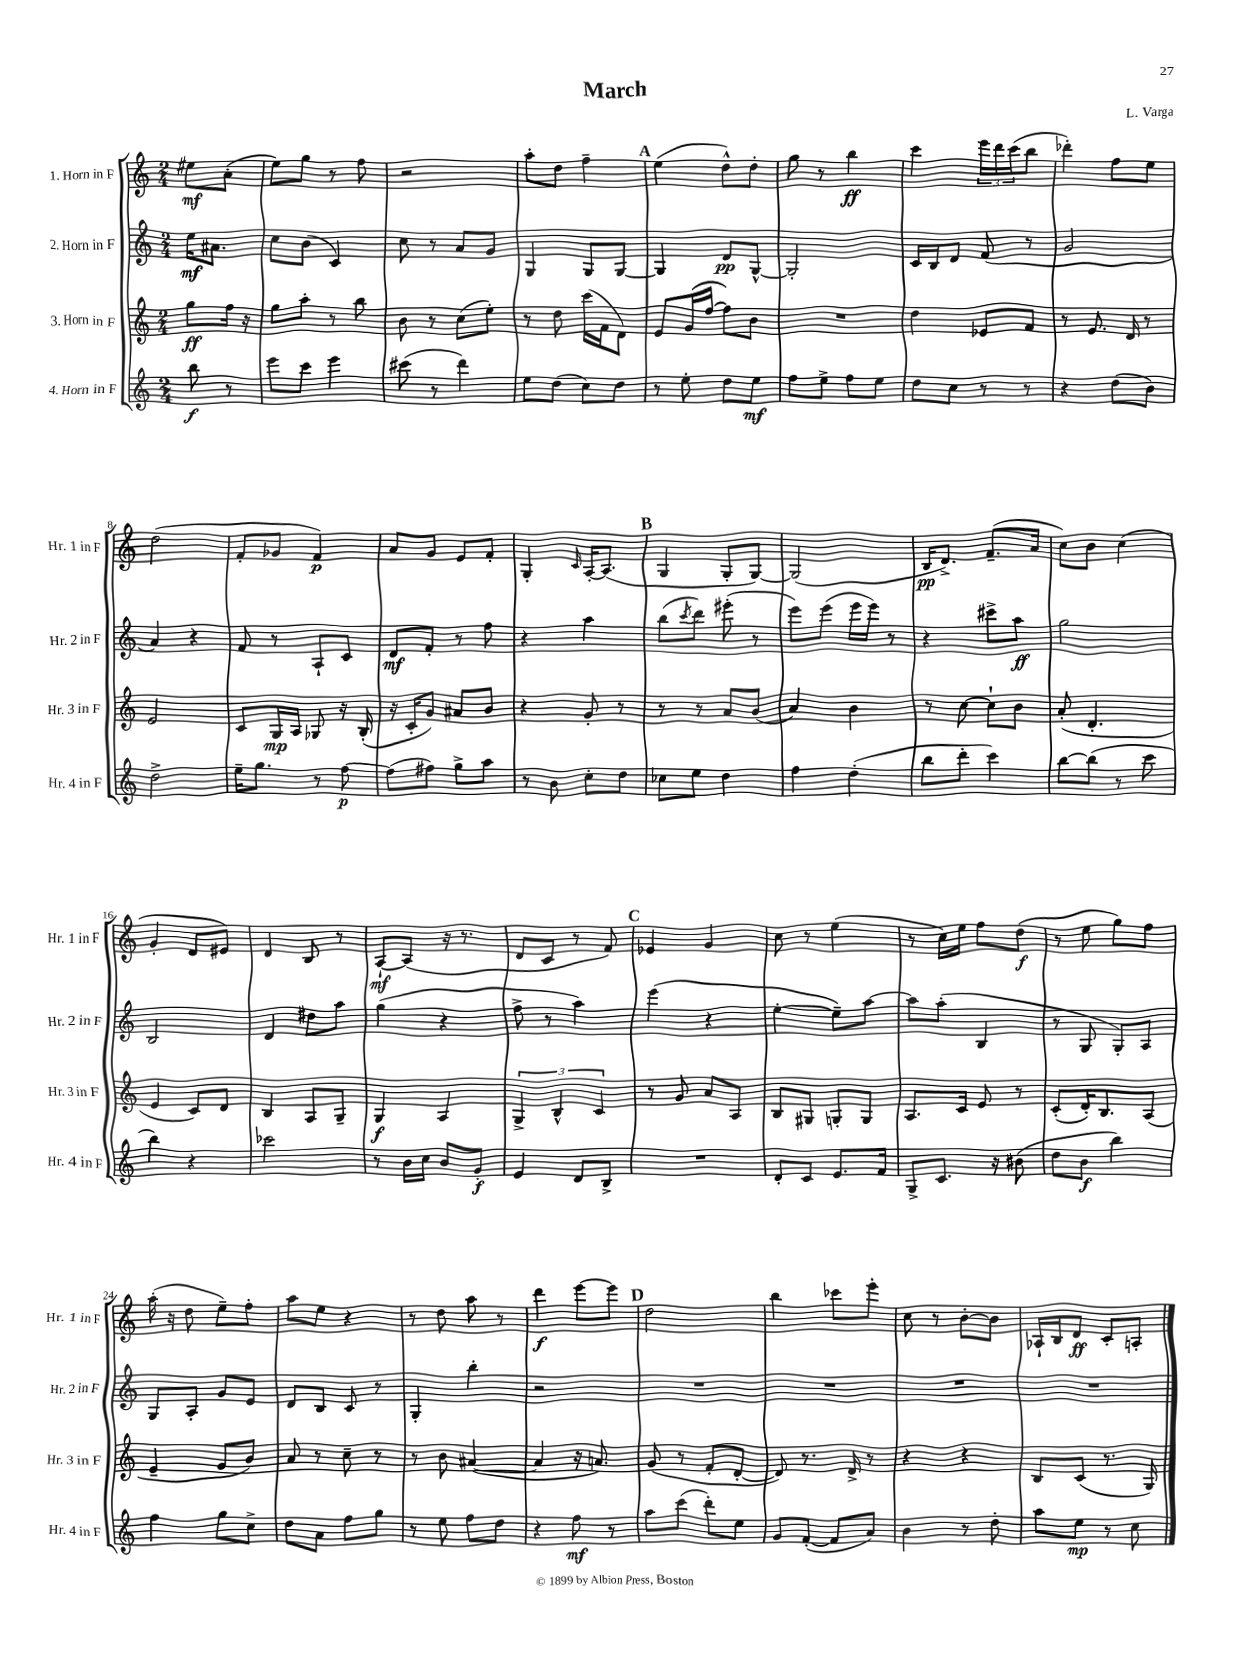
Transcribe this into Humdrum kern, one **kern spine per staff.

**kern	**dynam	**kern	**dynam	**kern	**dynam	**kern	**dynam
*part4	*part4	*part3	*part3	*part2	*part2	*part1	*part1
*staff4	*staff4	*staff3	*staff3	*staff2	*staff2	*staff1	*staff1
*I"4. Horn in F	*	*I"3. Horn in F	*	*I"2. Horn in F	*	*I"1. Horn in F	*
*I'Hr. 4 in F	*	*I'Hr. 3 in F	*	*I'Hr. 2 in F	*	*I'Hr. 1 in F	*
*clefG2	*	*clefG2	*	*clefG2	*	*clefG2	*
*k[]	*	*k[]	*	*k[]	*	*k[]	*
*M2/4	*	*M2/4	*	*M2/4	*	*M2/4	*
=	=	=	=	=	=	=	=
8bb\	f	8gg\L	ff	16ee\KL	mf	8ee#X\L	mf
.	.	.	.	8.a#X\J	.	.	.
8r	.	16ff\Jk	.	.	.	(8a'\J	.
.	.	16r	.	.	.	.	.
=1	=1	=1	=1	=1	=1	=1	=1
8eee\L	.	8gg\L	.	8cc\L	.	8ee\L)	.
8ccc\J	.	8aa'\J	.	(8b\J	.	8gg\J	.
4eee\	.	8r	.	4c/)	.	8r	.
.	.	8bb\	.	.	.	8ff\	.
=2	=2	=2	=2	=2	=2	=2	=2
(8ccc#X\	.	8b\	.	8cc\	.	2r	.
8r	.	8r	.	8r	.	.	.
4ddd\)	.	(8cc\L	.	8a/L	.	.	.
.	.	8ee'\J)	.	8g/J	.	.	.
=3	=3	=3	=3	=3	=3	=3	=3
8ee\L	.	8r	.	4G/	.	8aa'\L	.
(8dd\J	.	8dd\	.	.	.	8dd\J	.
8cc\L)	.	(16ccc\LL	.	8G/L	.	4ff~\	.
.	.	16f\J	.	.	.	.	.
8dd\J	.	8d\J)	.	[8G/J	.	.	.
!!LO:REH:place=s1:t=A
=4	=4	=4	=4	=4	=4	=4	=4
8r	.	8e/L	.	4G/]	.	(4ee\	.
8ee'\	.	(16g/L	.	.	.	.	.
.	.	[16ff/JJ	.	.	.	.	.
8dd\L	.	8ff\L])	.	8d/L	pp	8dd^^\L)	.
8ee\J	mf	8b\J	.	[8G^^/J	.	8dd'\J	.
=5	=5	=5	=5	=5	=5	=5	=5
8ff\L	.	2r	.	2G'/]	.	8gg\	.
8ee^\J	.	.	.	.	.	8r	.
8ff\L	.	.	.	.	.	4bb\	ff
8ee\J	.	.	.	.	.	.	.
=6	=6	=6	=6	=6	=6	=6	=6
8dd\L	.	4dd\	.	16c/LL	.	4ccc\	.
.	.	.	.	16B/J	.	.	.
8cc\J	.	.	.	8d/J	.	.	.
8r	.	8e-X/L	.	(8f/	.	24eee\LL	.
.	.	.	.	.	.	24ddd\	.
.	.	.	.	.	.	(24ccc\J	.
8r	.	8f/J	.	8r	.	8bb\J	.
=7	=7	=7	=7	=7	=7	=7	=7
4r	.	8r	.	2g/	.	4ddd-X'\)	.
.	.	8.e/	.	.	.	.	.
(8dd\L	.	.	.	.	.	8ff\L	.
.	.	16d/	.	.	.	.	.
8b\J)	.	8r	.	.	.	8ee\J	.
!!LO:LB:g=z
=8	=8	=8	=8	=8	=8	=8	=8
2dd^\	.	2e/	.	4a/)	.	(2dd\	.
.	.	.	.	4r	.	.	.
=9	=9	=9	=9	=9	=9	=9	=9
16ee~\KL	.	8c/L	.	8f/	.	8f'/L	.
8.gg\J	.	.	.	.	.	.	.
.	.	16G/L	mp	8r	.	8g-X/J	.
.	.	16A/JJ	.	.	.	.	.
8r	.	8G-X/	.	8A`/L	.	4f/)	p
[8ff\	p	16r	.	8c/J	.	.	.
.	.	(16B'/	.	.	.	.	.
=10	=10	=10	=10	=10	=10	=10	=10
(8ff\L]	.	16r	.	8d/L	mf	8a/L	.
.	.	16c'/KL	.	.	.	.	.
8ff#X\J)	.	8g/J)	.	8f'/J	.	8g/J	.
8gg^\L	.	8a#X/L	.	8r	.	8e/L	.
8aa\J	.	8b/J	.	8ff\	.	8f'/J	.
=11	=11	=11	=11	=11	=11	=11	=11
8r	.	4r	.	4r	.	4G'/	.
8b\	.	.	.	.	.	.	.
.	.	.	.	.	.	16qqc/	.
8cc'\L	.	8g'/	.	4aa\	.	[16A'/KL	.
.	.	.	.	.	.	(8.A/J]	.
8dd\J	.	8r	.	.	.	.	.
!!LO:REH:place=s1:t=B
=12	=12	=12	=12	=12	=12	=12	=12
8cc-X\L	.	8r	.	(8bb\L	.	4G/	.
.	.	.	.	8qccc/	.	.	.
8ee\J	.	8r	.	8ddd\J)	.	.	.
4dd\	.	8a/L	.	(8eee#X'\	.	8G'/L	.
.	.	(8b/J	.	8r	.	[8G/J)	.
=13	=13	=13	=13	=13	=13	=13	=13
4ff\	.	4a/)	.	8eee\L)	.	(2G/]	.
.	.	.	.	(8eee\J	.	.	.
(4dd'\	.	4b\	.	16eee\LL	.	.	.
.	.	.	.	16eee\JJ)	.	.	.
.	.	.	.	8r	.	.	.
=14	=14	=14	=14	=14	=14	=14	=14
8bb\L	.	8r	.	4r	.	16B/KL	pp
.	.	.	.	.	.	8.d^/J)	.
8ddd'\J	.	[8cc\	.	.	.	.	.
4ccc\)	.	8cc`\L]	.	8ccc#X^\L	.	(8.f~/L	.
.	.	8b\J	.	8aa\J	ff	.	.
.	.	.	.	.	.	16a/Jk	.
=15	=15	=15	=15	=15	=15	=15	=15
[8bb\L	.	(8a'/	.	2gg\	.	8cc\L)	.
(8bb\J]	.	4.d'/	.	.	.	8b\J	.
8r	.	.	.	.	.	(4cc\	.
8ccc\	.	.	.	.	.	.	.
!!LO:LB:g=z
=16	=16	=16	=16	=16	=16	=16	=16
4bb\)	.	4e/	.	2B/	.	4g'/	.
4r	.	8c/L)	.	.	.	8d/L	.
.	.	8d/J	.	.	.	8e#X/J)	.
=17	=17	=17	=17	=17	=17	=17	=17
2ccc-X\	.	4B/	.	4d/	.	4d/	.
.	.	8A/L	.	8dd#X\L	.	8B/	.
.	.	8G~/J	.	8aa\J	.	8r	.
=18	=18	=18	=18	=18	=18	=18	=18
8r	.	4G/	f	(4gg\	.	[8A`/L	mf
16b\LL	.	.	.	.	.	(8A/J]	.
16cc\JJ	.	.	.	.	.	.	.
8b/L	.	4A/	.	4r	.	16r	.
.	.	.	.	.	.	8.r	.
8g'/J	f	.	.	.	.	.	.
=19	=19	=19	=19	=19	=19	=19	=19
4e/	.	6G^/	.	8ff^\	.	8d/L	.
.	.	.	.	8r	.	8c/J	.
.	.	6B^^/	.	.	.	.	.
8d/L	.	.	.	4aa\)	.	8r	.
.	.	6c/	.	.	.	.	.
8B^/J	.	.	.	.	.	8f/)	.
!!LO:REH:place=s1:t=C
=20	=20	=20	=20	=20	=20	=20	=20
2r	.	8r	.	(4eee\	.	4e-X/	.
.	.	8g/	.	.	.	.	.
.	.	8a/L	.	4r	.	4g/	.
.	.	8A/J	.	.	.	.	.
=21	=21	=21	=21	=21	=21	=21	=21
8d'/L	.	8B/L	.	[4ee'\	.	8cc\	.
8c/J	.	8G#X/J	.	.	.	8r	.
8.e/L	.	8Gn'/L	.	8ee~\L])	.	(4ee\	.
.	.	8G/J	.	[8aa\J	.	.	.
16f/Jk	.	.	.	.	.	.	.
=22	=22	=22	=22	=22	=22	=22	=22
8G^/L	.	8.A/L	.	8aa\L]	.	8r	.
8.c/J	.	.	.	(8aa'\J	.	16cc\LL)	.
.	.	16c/Jk	.	.	.	16ee\JJ	.
.	.	8e/	.	4B/	.	8ff\L	.
16r	.	.	.	.	.	.	.
(8b#X\	.	8r	.	.	.	(8dd\J	f
=23	=23	=23	=23	=23	=23	=23	=23
8dd\L	.	(8c'/L	.	8r	.	8r	.
8b\J	f	16d'/K)	.	8G/	.	8ee\	.
.	.	8.B/	.	.	.	.	.
4bb\)	.	.	.	8G'/L)	.	8gg\L)	.
.	.	(8A/J	.	8A/J	.	8ff\J	.
!!LO:LB:g=z
=24	=24	=24	=24	=24	=24	=24	=24
4ff\	.	4e~/	.	8G/L	.	(16aa'\	.
.	.	.	.	.	.	16r	.
.	.	.	.	8A'/J	.	8dd\	.
8gg\L	.	8g/L	.	8g/L	.	8ee~\L)	.
8cc^\J	.	8b/J)	.	8e/J	.	8ff'\J	.
=25	=25	=25	=25	=25	=25	=25	=25
8dd\L	.	8a/	.	8d/L	.	8aa\L	.
8a\J	.	8r	.	8B/J	.	8ee\J	.
8ff\L	.	8cc~\	.	8c/	.	4r	.
8gg\J	.	8r	.	8r	.	.	.
=26	=26	=26	=26	=26	=26	=26	=26
8r	.	8r	.	4G'/	.	8r	.
8ee\	.	8b\	.	.	.	8dd\	.
8ff\L	.	([4a#X/	.	4bb'\	.	8aa\	.
8dd\J	.	.	.	.	.	8r	.
=27	=27	=27	=27	=27	=27	=27	=27
4r	.	4a#/]	.	2r	.	4ddd\	f
8ff\	mf	16r	.	.	.	[8eee\L	.
.	.	8.an/)	.	.	.	.	.
8r	.	.	.	.	.	8eee\J]	.
!!LO:REH:place=s1:t=D
=28	=28	=28	=28	=28	=28	=28	=28
8aa\L	.	(8g/	.	2r	.	2dd\	.
(8ccc\J	.	8r	.	.	.	.	.
8ddd'\L)	.	8f'/L	.	.	.	.	.
8ee\J	.	[8d'/J	.	.	.	.	.
=29	=29	=29	=29	=29	=29	=29	=29
8g/L	.	8d/])	.	2r	.	4bb\	.
([8f'/J	.	8.r	.	.	.	.	.
8f/L]	.	.	.	.	.	8ccc-X\L	.
.	.	16d^/	.	.	.	.	.
8a/J)	.	8r	.	.	.	8eee'\J	.
=30	=30	=30	=30	=30	=30	=30	=30
4b\	.	4r	.	2r	.	8cc\	.
.	.	.	.	.	.	8r	.
8r	.	4r	.	.	.	[8b'\L	.
8dd'\	.	.	.	.	.	8b\J]	.
=31	=31	=31	=31	=31	=31	=31	=31
8aa\L	.	8B/L	.	2r	.	16A-X`/LL	.
.	.	.	.	.	.	16B/J	.
8ee\J	mp	(8c/J	.	.	.	8d/J	ff
8r	.	8.r	.	.	.	8c'/L	.
8cc\	.	.	.	.	.	8An'/J	.
.	.	16G/)	.	.	.	.	.
==	==	==	==	==	==	==	==
*-	*-	*-	*-	*-	*-	*-	*-
